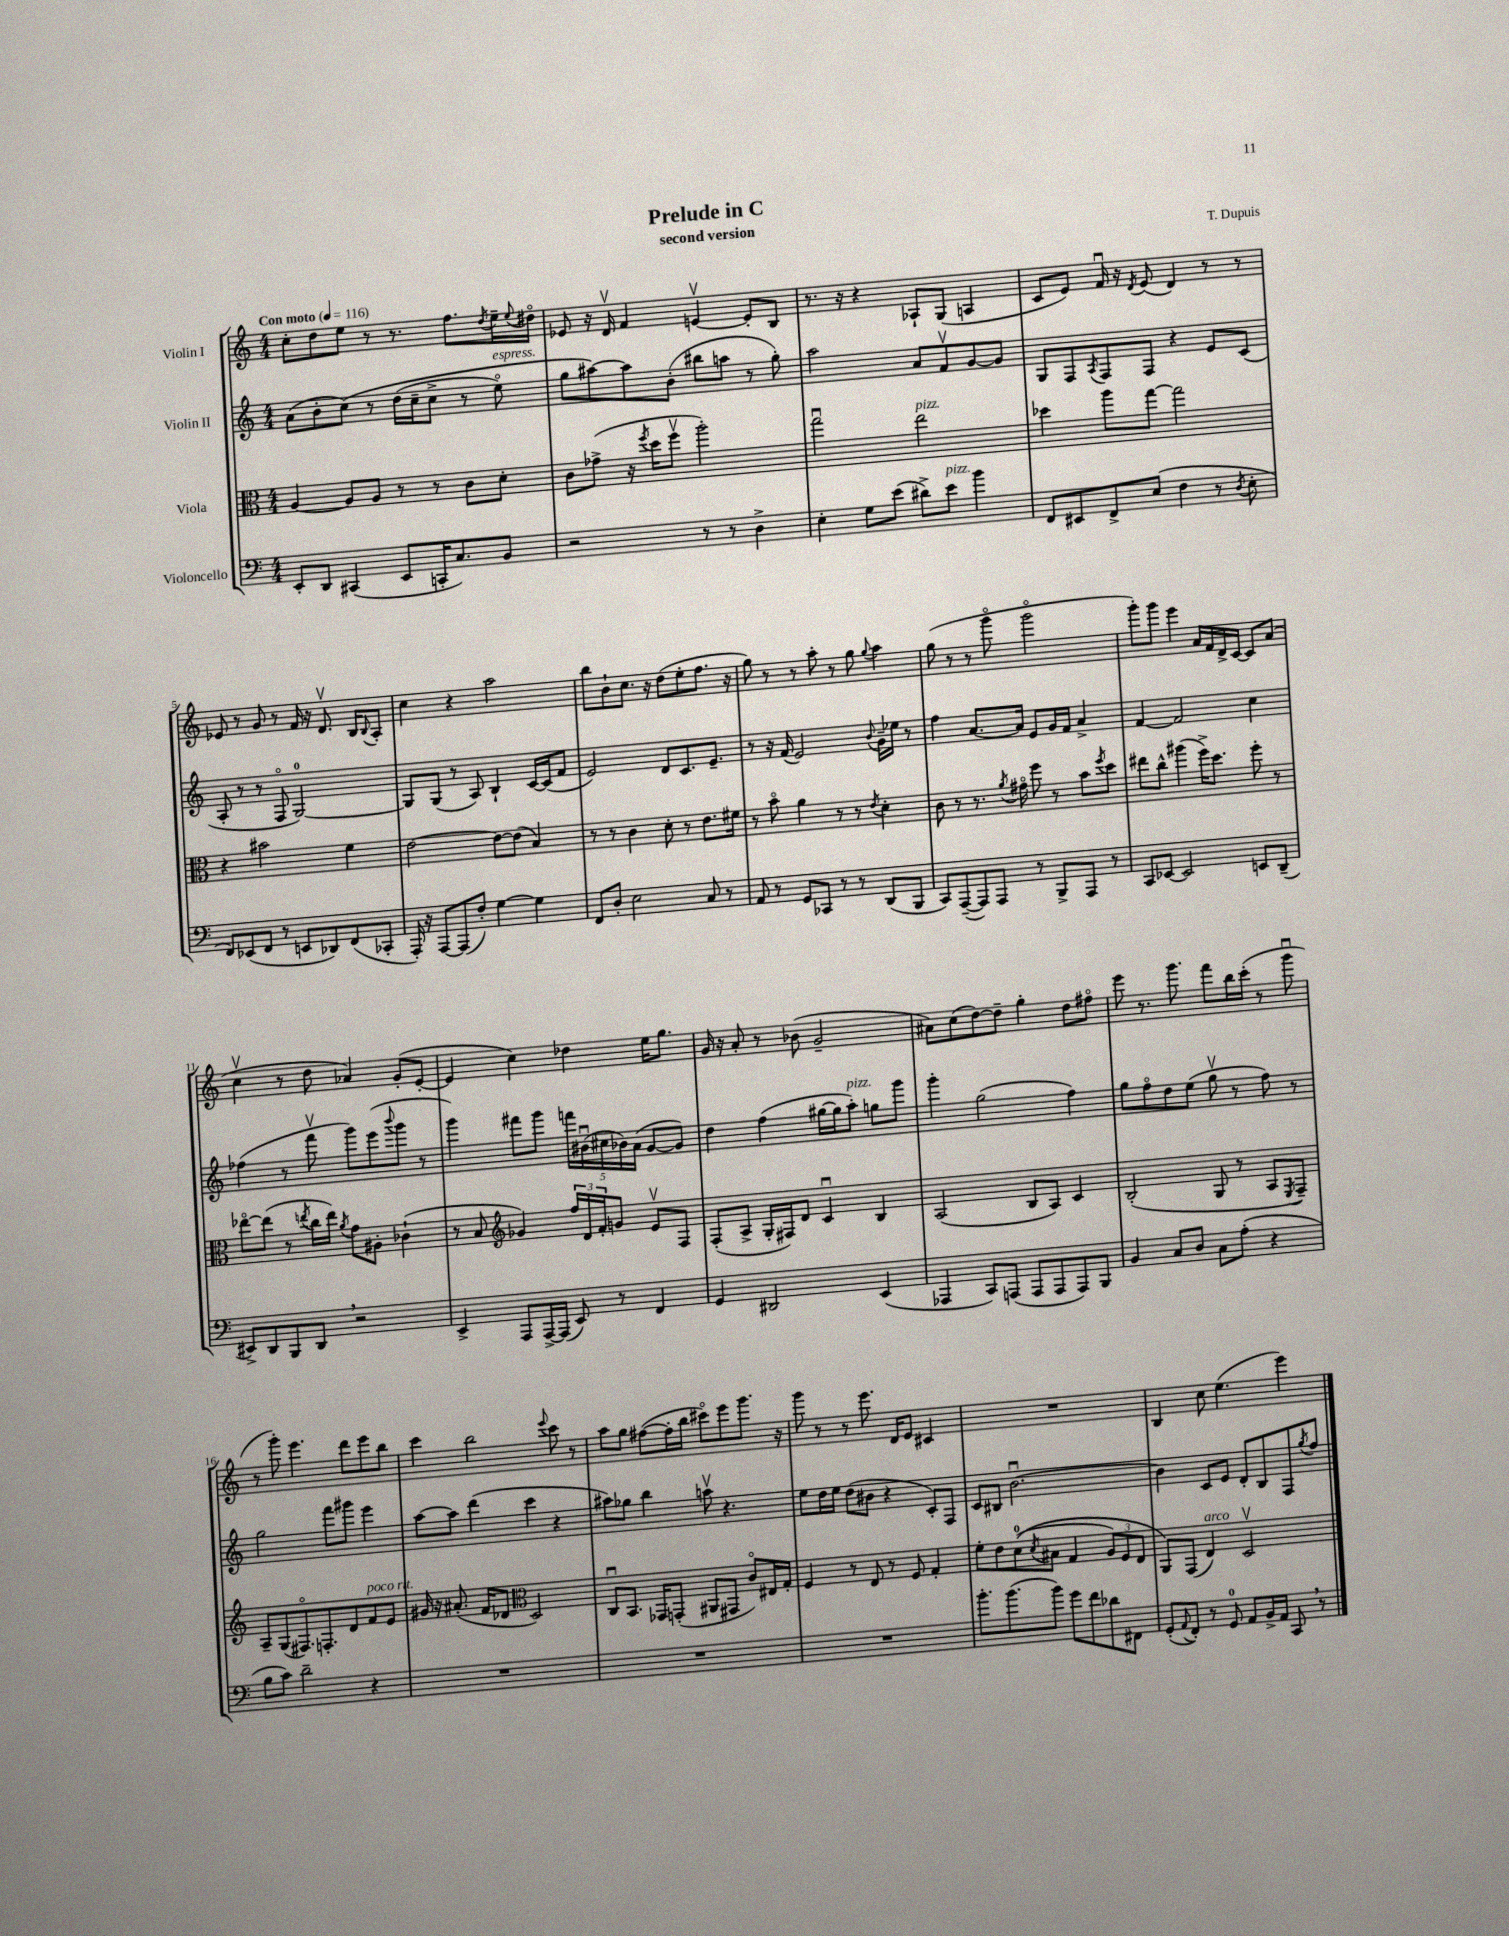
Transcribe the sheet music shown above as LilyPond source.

\header { title = "Prelude in C" composer = "T. Dupuis" subtitle = "second version" }
<<
\new StaffGroup <<
\new Staff = "s0" \with { instrumentName = "Violin I" } {
    \clef treble \key c \major \numericTimeSignature \time 4/4 \tempo "Con moto" 4 = 116
    c''8-. d''8 e''8 r8 r8. f''8. \acciaccatura { d''8 } e''16-- \appoggiatura { e''8 } dis''16\flageolet |
    ees'8 r16 d'16\upbow f'4 e'4~\upbow e'8-. b8 |
    r8. r16 r4 aes8-! g8( a4 |
    c'8 e'8) f'16\downbow r16 \acciaccatura { d'8 } e'8( d'4) r8 r8 |
    ees'8 r8 g'8 r8 f'16 r16 d'8.\upbow b16 \appoggiatura { b8 } a8-. |
    c''4 r4 a''2 |
    b''8 b'8-! c''8. r16 d''8( e''8-. f''8. r16 |
    g''8) r8 r8 a''8-. r8 g''8 \appoggiatura { g''8 } a''4 |
    g''8( r8 r8 g'''8\flageolet g'''2\flageolet |
    g'''8-.) g'''8 e'''4 a'16 f'16 d'16-> c'16~ c'8 a'8( |
    c''4\upbow r8 d''8 aes'4) g'8-.( e'8~-. |
    e'4 c''4) des''4 e''16 g''8. |
    g'16 r16 a'8-. r8 bes'8( g'2-- |
    ais'8) c''8( d''8~) d''8-- g''4-. d''8 fis''8\flageolet |
    e'''8 r8. g'''8. f'''8 b''16 c'''16-.( r8 g'''8\downbow |
    r8 g'''8-.) e'''4. d'''8 e'''8 b''8 |
    c'''4 b''2 \appoggiatura { e'''8 } c'''8 r8 |
    a''8 g''8 fis''8~( fis''16-. b''16 cis'''8\flageolet) e'''8 g'''8. r16 |
    g'''8 r8 r8 e'''8. d'16 e'8 cis'4 |
    R1 |
    b4 c''8 e''4.( e'''4) \bar "|." |
}
\new Staff = "s1" \with { instrumentName = "Violin II" } {
    \clef treble \key c \major \numericTimeSignature \time 4/4
    a'8( b'8-. c''8)\( r8 d''16( c''16-- c''8-> r8 e''8\flageolet^\markup { \italic "espress." }) |
    g''8 ais''8~\) ais''8 b'8-.( bis''8 a''8 r8 g''8-.) |
    a''2 a'8 f'8\upbow g'8~ g'8 |
    g8 f8 \acciaccatura { a8 } f8 f8 r4 e'8 c'8( |
    a8-. r8 r8 f8\flageolet g2-0~) |
    g8 g8( r8 a8) b4-! c'16~ c'16( f'8 |
    e'2) d'8 c'8. e'8.-- |
    r8 r16 f'16( e'2) \appoggiatura { b'8 } g'16-- ees''16 r8 |
    f''4 a'8.~ a'16 e'8 g'16 f'16 a'4-> |
    f'4~ f'2 c''4 |
    fes''4( r8 f'''8\upbow g'''8) e'''8( \appoggiatura { b'''8 } g'''8 r8 |
    g'''4) fis'''8 g'''8 \tuplet 5/4 { f'''16 bis'16\downbow( cis''16 bes'16) a'16( } g'8~ g'8) |
    d''4 f''4( gis''16~ gis''16 a''8-.^\markup { \italic "pizz." }) g''8 g'''8 |
    g'''4-. g''2( f''4) |
    g''8 f''8\flageolet d''8 e''8( g''8\upbow r8 f''8) r8 |
    g''2 f'''8 gis'''8 e'''4 |
    a''8~ a''8 d'''4( c'''4 r4 |
    ais''8) ges''8 b''4 a''8\upbow r4. |
    e''8 d''16 e''16 d''8( bis'8 r4 c'8-.) f8 |
    c'8 bis8 b'2.~\downbow |
    b'4 c'8 e'8 d'8-. b8 f8 \acciaccatura { g''8 } f''8 \bar "|." |
}
\new Staff = "s2" \with { instrumentName = "Viola" } {
    \clef alto \key c \major \numericTimeSignature \time 4/4
    a4~ a8 a8 r8 r8 c'8 d'8-. |
    c'8 ges'8->( r16 \acciaccatura { f''8 } d''16 f''8\upbow a''2-.) |
    g''2\downbow e''2^\markup { \italic "pizz." } |
    des''4 a''8 g''8~ g''2 |
    r4 bis'2 f'4 |
    e'2~ e'8~ e'8( b4) |
    r8 r8 c'4 d'8-. r8 e'8. fis'16 |
    r8 b'8\flageolet a'4 r8 r8 \acciaccatura { e'8 } d'4-. |
    c'8 r8 r8. \acciaccatura { a'8 } gis'16\flageolet f''8 r8 b'8 \acciaccatura { f''8 } d''8 |
    eis''8 c''8-^ ais''4( f''16->) d''8. f''8-. r8 |
    ees''8~\flageolet ees''8( r8 \acciaccatura { e''8 } c''16 e''16) \acciaccatura { a'8 } g'8 ais8-. ces'4-!( |
    r8 b8 \clef treble ges'4) \tuplet 3/2 { f''16 d'16 f'16-. } g'8 e'8\upbow f8 |
    f8-.( a8-> g16-. fis16) d'8 c'4\downbow b4 |
    a2( b8 a8) c'4 |
    b2-.( g8 r8 a8 \acciaccatura { e8 } f8--) |
    a8-- g8( fis8.\flageolet) f8.-. d'8 f'8^\markup { \italic "poco rit." } e'8 |
    gis'16 r16 ais'8.-.( f'16 des'8 \clef alto d2) |
    c8\downbow b,8. ges,16 g,8-.( ais,8 gis,8 c'8\flageolet) eis16 g16-. |
    f4 r8 e8 r8 f8 g4-. |
    f'8-. e'8 d'8-0(\( \acciaccatura { d'8 } bis8 g4 \tuplet 3/2 { a8) f8 e8 } |
    a,8\) g,8( e4^\markup { \italic "arco" }) d2\upbow \bar "|." |
}
\new Staff = "s3" \with { instrumentName = "Violoncello" } {
    \clef bass \key c \major \numericTimeSignature \time 4/4
    e,8-. d,8 cis,4( e,8 c,16-. c8.) b,8 |
    r2 r8 r8 d4-> |
    e4-. g8 e'8( dis'8->) e'8^\markup { \italic "pizz." } b'4 |
    f,8 eis,8 f,8-> e8( f4 r8 \acciaccatura { d8 } e8-. |
    f,8) ees,8( f,8 r8 e,8 des,8) f,8( ces,8-. |
    a,,16-.) r16 a,,8~ a,,8( f8-.) g4~ g4 |
    f,8 d8-. e2 c8 r8 |
    a,8 r8 g,8 ces,8 r8 r8 d,8( b,,8 |
    c,8) a,,8~--( a,,8) a,,8 r8 b,,8-> a,,8 r8 |
    c,8 ees,8~ ees,2 e,8 d,8--( |
    eis,8->) d,8 b,,8 d,8 \breathe r2 |
    e,4-> a,,8 a,,16~-> a,,16( e,8) r8 f,4 |
    g,4 dis,2 e,4( |
    aes,,4 c,8) a,,8( a,,8 a,,8 a,,8) b,,8 |
    b,4 c8 d8 c8 a8-.( r4 |
    b8 c'8) d'2-- r4 |
    R1 |
    R1 |
    R1 |
    b'8.-. b'8.( b'8) g'8 f'8 des'8 fis,8 |
    g,8-.( \appoggiatura { a,8 } f,8-.) r8 g,8-0 a,8 b,16-> a,16 c,8 \breathe r8 \bar "|." |
}
>>
>>
